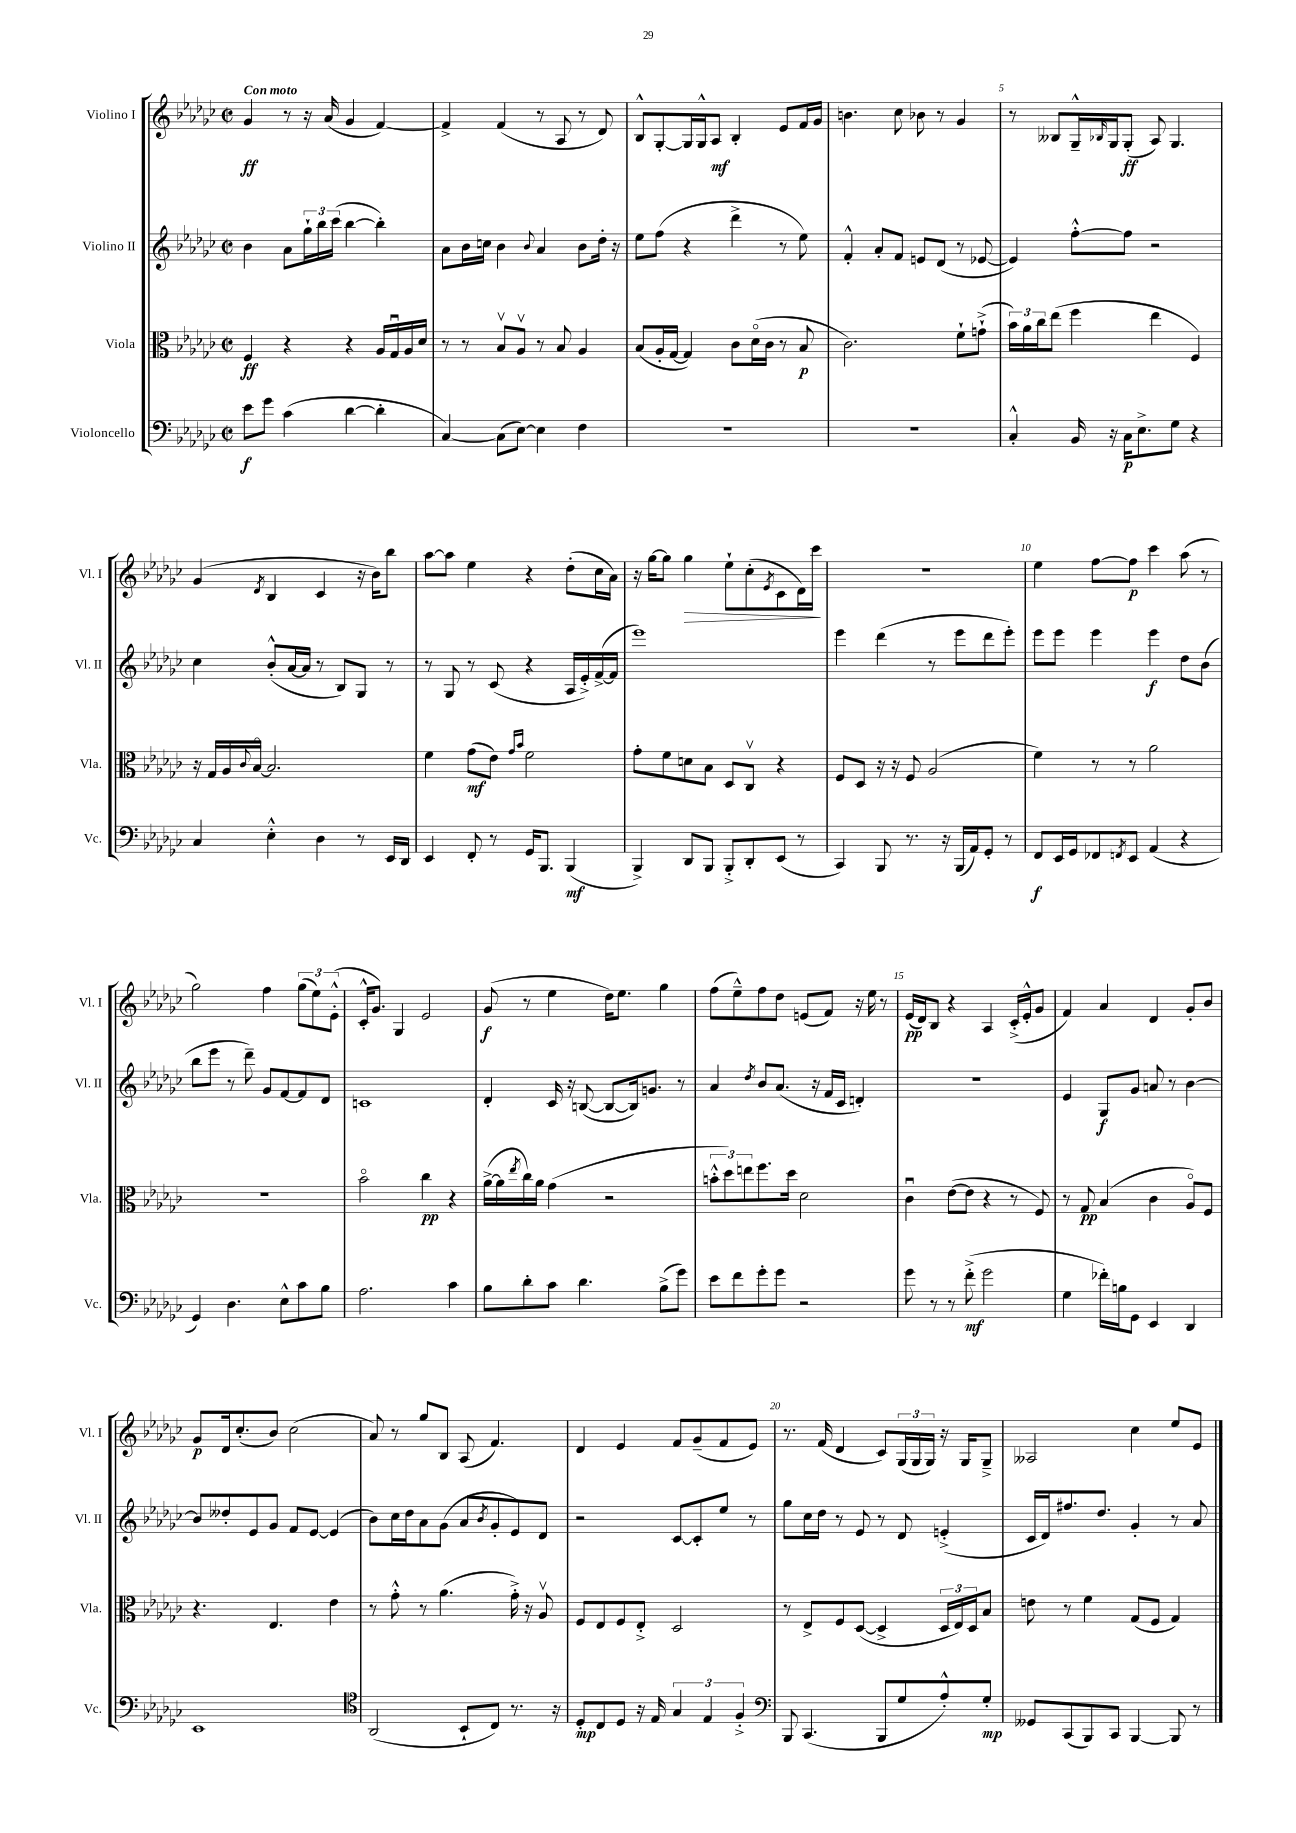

**kern	**kern	**kern	**kern
*staff4	*staff3	*staff2	*staff1
*clefF4	*clefC3	*clefG2	*clefG2
*k[b-e-a-d-g-c-]	*k[b-e-a-d-g-c-]	*k[b-e-a-d-g-c-]	*k[b-e-a-d-g-c-]
*M2/2	*M2/2	*M2/2	*M2/2
*met(c|)	*met(c|)	*met(c|)	*met(c|)
8e-\L	4F/	4b-\	4g-/
8g-\J	.	.	.
(4c-\	4r	8a-\L	8r
.	.	24gg-`\L	16r
.	.	24bb-\	.
.	.	.	(16a-/
.	.	(24ccc-\JJ	.
[4d-\	4r	[4bb-\	4g-/
4d-'\]	16A-/LL	4bb-'\])	[4f/)
.	16G-u/	.	.
.	16A-/	.	.
.	16d-/JJ	.	.
=	=	=	=
[4C-/)	8r	8a-\L	4f^/]
.	8r	16b-\L	.
.	.	16cc\JJ	.
(8C-\]L	8B-v/L	4b-\	(4f/
[8E-\J)	8A-v/J	.	.
.	.	8qqb-/	.
4E-\]	8r	4a-/	8r
.	8B-/	.	8A-/
4F\	4A-/	8b-\L	8r
.	.	16dd-'\Jk	8d-/)
.	.	16r	.
=	=	=	=
1r	(8B-/L	8ee-\L	8B-^^/L
.	16A-'/L	(8ff\J	[8G-'/
.	[16G-/JJ	.	.
.	4G-/])	4r	16G-/]L
.	.	.	16G-^^/J
.	.	.	8A-/J
.	8c-\L	4ddd-^\	4B-'/
.	(16d-o\L	.	.
.	16c-\JJ	.	.
.	8r	8r	8e-/L
.	8B-/	8ee-\)	16f/L
.	.	.	16g-/JJ
=	=	=	=
1r	2.c-\)	4f'^^/	4.b\
.	.	8a-'/L	.
.	.	8f/J	8cc-\
.	.	8e/L	8b-\
.	.	(8d-/J	8r
.	8f`\L	8r	4g-/
.	(8g`^\J	[8e-/	.
=	=	=	=
4C-'^^/	24b-\LL)	4e-/])	8r
.	24a-\	.	.
.	24cc-\J	.	.
.	(8ee-\J	.	8B--/L
16BB-/	4ff\	[8ff'^^\L	16G-~^^/L
.	.	.	16qqB-/
16r	.	.	16G-/J
16C-\LK	.	8ff\]J	(8G-'/J
8.E-^\	.	.	.
.	4ee-\	2r	8A-/)
8G-\J	.	.	4.G-/
4r	4F/)	.	.
=	=	=	=
4C-/	16r	4cc-\	(4g-/
.	16G-/LL	.	.
.	16A-/	.	.
.	8qqc-/	.	.
.	[16B-o/JJ	.	.
.	.	.	8qd-/
4E-'^^\	2.B-/]	(8b-'^^/L	4B-/
.	.	[16a-/L	.
.	.	16a-/]JJ	.
4D-\	.	8r	4c-/
.	.	8B-/L)	.
8r	.	8G-/J	16r
.	.	.	16b-\LK)
16EE-/LL	.	8r	8bb-\J
16DD-/JJ	.	.	.
=	=	=	=
4EE-/	4f\	8r	[8aa-\L
.	.	8G-/	8aa-\]J
8FF'/	(8g-\L	8r	4ee-\
8r	8e-\J)	(8c-/	.
.	16qqg-/LL	.	.
.	16qqb-/JJ	.	.
16GG-/LK	2f\	4r	4r
8.BBB-/J	.	.	.
(4BBB-/	.	16A-/LL	(8dd-'\L
.	.	16e-'^/)	.
.	.	([16f^/	16cc-\L
.	.	16f/]JJ	16a-\JJ)
=	=	=	=
4BBB-^/)	8g-'\L	1eee-)	16r
.	.	.	[16gg-\LK
.	8f\	.	8gg-\]J
8DD-/L	8d\	.	4gg-\
8BBB-/J	8B-\J	.	.
8BBB-'^/L	8D-/L	.	8ee-`\L
8DD-'/	8C-v/J	.	(8cc-'\
.	.	.	8qe-/
(8EE-/J	4r	.	8c-\
8r	.	.	16d-\L)
.	.	.	16ccc-\JJ
=	=	=	=
4CC-/)	8F/L	4eee-\	1r
.	8D-/J	.	.
8BBB-/	16r	(4ddd-\	.
.	16r	.	.
8.r	8F/	.	.
.	(2A-/	8r	.
16r	.	.	.
(16BBB-/LL	.	8eee-\L	.
16AA-/J)	.	.	.
8GG-'/J	.	8ddd-\	.
8r	.	8eee-'\J)	.
=	=	=	=
8FF/L	4f\)	8eee-\L	4ee-\
16EE-/L	.	8eee-\J	.
16GG-/J	.	.	.
8FF-/	8r	4eee-\	[8ff\L
8qFF/	.	.	.
8EE-/J	8r	.	8ff\]J
(4AA-/	2a-\	4eee-\	4ccc-\
4r	.	8dd-\L	(8aa-\
.	.	(8b-\J	8r
=	=	=	=
4GG-/)	1r	8bb-\L	2gg-\)
.	.	8eee-\J	.
4.D-\	.	8r	.
.	.	8ddd-~\)	.
.	.	8g-/L	4ff\
8E-^^\L	.	[8f/	.
8c-\	.	8f/]	(12gg-\L
.	.	.	12ee-\)
8B-\J	.	8d-/J	.
.	.	.	(12e-'^^\J
=	=	=	=
2.A-\	2b-o\	1c	16c-'^^/LK
.	.	.	8.g-/J)
.	.	.	4G-/
.	4cc-\	.	2e-/
4c-\	4r	.	.
=	=	=	=
8B-\L	([16a-^\LL	4d-'/	(8g-/
.	16a-\]	.	.
.	8qee-/	.	.
8d-'\	16cc-\)	.	8r
.	16a-\JJ	.	.
8c-\J	(4g-\	16c-/	4ee-\
.	.	16r	.
4.d-\	.	([8B/	.
.	2r	8B/_L	16dd-\LK)
.	.	.	8.ee-\J
.	.	16B/]k)	.
.	.	8.g/J	.
(8B-^\L	.	.	4gg-\
8g-\J)	.	8r	.
=	=	=	=
8e-\L	12b'^^\L	4a-/	(8ff\L
.	12dd-\)	.	.
8f\	.	.	8ee-~^^\)
.	12ee\	.	.
.	.	8qdd-/	.
8g-'\	8.ff\	8b-/L	8ff\
8g-\J	.	(8.a-/J	8dd-\J
.	16dd-\Jk	.	.
2r	2d-\	.	(8e/L
.	.	16r	.
.	.	16f/LL	8f/J)
.	.	16c-/JJ	.
.	.	4d'/)	16r
.	.	.	16ee-\
.	.	.	8r
=	=	=	=
8g-\	4c-u\	1r	(16e-/LL
.	.	.	16d-/J)
8r	.	.	8B-/J
8r	([8e-\L	.	4r
(8f'^\	8e-\]J	.	.
2g-\	4r	.	4A-/
.	8r	.	(16c-'^/LL
.	.	.	16e-'^^/J
.	8F/)	.	8g-/J
=	=	=	=
4G-\	8r	4e-/	4f/)
.	8G-/	.	.
16f-'\LL)	(4B-/	8G-/L	4a-/
16B\J	.	.	.
8GG-\J	.	8g-/J	.
4EE-/	4c-\	8a/	4d-/
.	.	8r	.
4DD-/	8A-o/L)	[4b-\	8g-'/L
.	8F/J	.	8b-/J
=	=	=	=
1EE-	4.r	8b-/]L	8g-/L
.	.	8dd--'/	16d-/k
.	.	.	(8.cc-'/
.	.	8e-/	.
.	4.E-/	8g-/J	8b-/J)
.	.	8f/L	(2cc-\
.	.	[8e-/J	.
.	4e-\	(4e-/]	.
=	=	=	=
*clefC4	*	*	*
(2AA-/	8r	8b-\L)	8a-/)
.	8g-'^^\	16cc-\L	8r
.	.	16dd-\J	.
.	8r	8a-\	8gg-/L
.	(4.a-\	(8g-\J	8B-/J
8BB-`/L	.	8a-/L	(8A-/
.	.	8qb-/	.
8C-/J)	.	8g-'/	4.f/)
8.r	16g-'^\)	8e-/)	.
.	16r	.	.
.	8A-v/	8d-/J	.
16r	.	.	.
=	=	=	=
8D-'/L	8F/L	2r	4d-/
8C-/	8E-/	.	.
8D-/J	8F/	.	4e-/
16r	8E-'^/J	.	.
16E-/	.	.	.
6G-/	2D-/	[8c-/L	8f/L
.	.	8c-'/]	(8g-~/
6E-/	.	.	.
.	.	8ee-/J	8f/
6F'^/	.	.	.
.	.	8r	8e-/J)
=	=	=	=
*clefF4	*	*	*
8BBB-/	8r	8gg-\L	8.r
(4.CC-/	8E-^/L	16cc-\L	.
.	.	16dd-\JJ	(16f/
.	8F/	8r	4d-/
.	([8D-/J	8e-/	.
8BBB-/L	4D-^/]	8r	8c-/L)
8G-/	.	8d-/	(24G-/L
.	.	.	24G-/
.	.	.	24G-/JJ)
8A-'^^/)	24D-/LL	(4e'^/	16r
.	24E-/)	.	.
.	.	.	16G-/LK
.	24D-/J	.	.
8G-'/J	8B-/J	.	8G-~^/J
=	=	=	=
8GG--/L	8e\	16c-/LL	2A--/
.	.	16d-/J)	.
(8CC-/	8r	8.ff#/	.
8BBB-/)	4f\	.	.
.	.	8.dd-/J	.
8CC-/J	.	.	.
[4BBB-/	(8G-/L	4g-'/	4cc-\
.	8F/J	.	.
8BBB-/]	4G-/)	8r	8ee-/L
8r	.	8a-/	8e-/J
==	==	==	==
*-	*-	*-	*-
